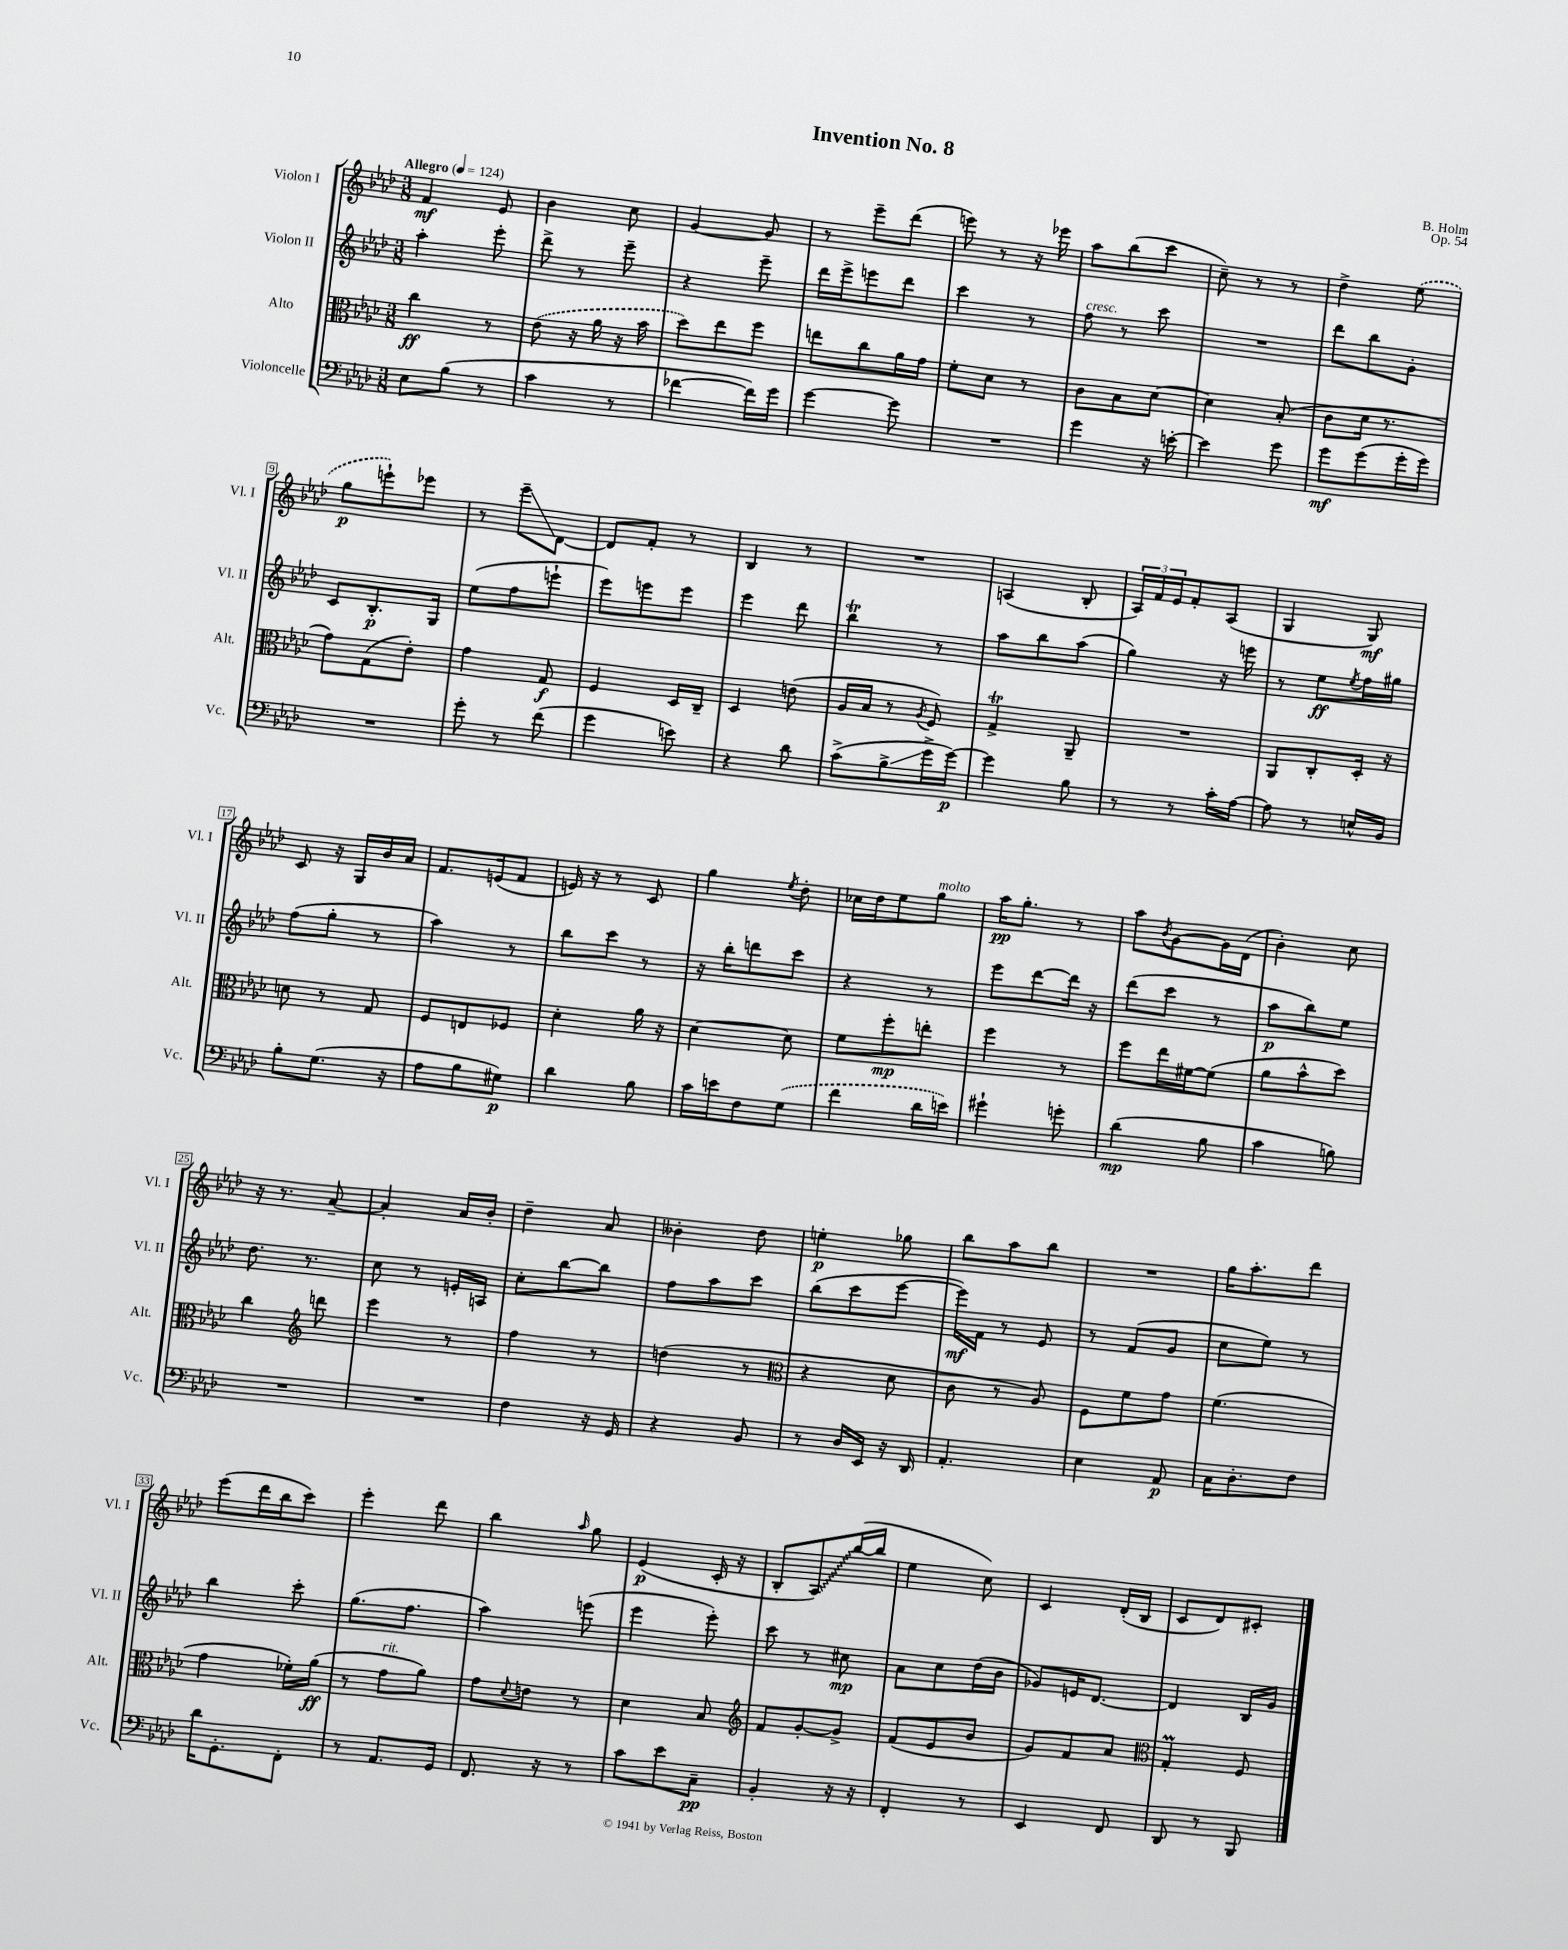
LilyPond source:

\header { title = "Invention No. 8" composer = "B. Holm" opus = "Op. 54" }
<<
\new StaffGroup <<
\new Staff = "s0" \with { instrumentName = "Violon I" shortInstrumentName = "Vl. I" } {
    \clef treble \key aes \major \numericTimeSignature \time 3/8 \tempo "Allegro" 4 = 124
    f'4\mf ees'8 |
    bes'4 c''8 |
    g'4~ g'8 |
    r8 ees'''8-- des'''8( |
    e'''8) r8 r16 ees'''16 |
    aes''8 bes''8( c'''8 |
    c''8--) r8 r8 |
    des''4-> \once \slurDashed ees''8( |
    g''8\p e'''8-!) ees'''8 |
    r8 ees'''8--\glissando des'8~ |
    des'8 f'8-. r8 |
    bes4 r8 |
    R4. |
    a4( bes8-. |
    \tuplet 3/2 { aes16) f'16 ees'16 } f'8-. aes8( |
    g4 g8\mf) |
    c'8 r16 g16 bes'16 aes'16 |
    f'8. e'16( f'8 |
    e'16) r16 r8 c'8 |
    g''4 \acciaccatura { ees''8 } des''8-. |
    ces''16 des''16 ees''8 g''8^\markup { \italic "molto" } |
    aes''16\pp g''8.-. r8 |
    aes''8 \acciaccatura { bes'8 } g'8~ g'16 des'16( |
    bes'4-.) c''8 |
    r16 r8. aes'8~-- |
    aes'4-. aes'16 bes'16-. |
    des''4-- aes'8 |
    beses'4-. des''8 |
    e''4-.\p ges''8 |
    bes''8 aes''8 bes''8 |
    R4. |
    g''16 aes''8.-. des'''8 |
    ees'''8( des'''16 bes''16 c'''8) |
    ees'''4-. des'''8 |
    bes''4 \grace { aes''16 } g''8 |
    ees'4\p( c'16-. r16 |
    bes8-. \once \override Glissando.style = #'zigzag aes8\glissando) bes''16~( bes''16 |
    ees''4 c''8) |
    c'4 des'16-.( bes16 |
    c'8 des'8) cis'8-. \bar "|." |
}
\new Staff = "s1" \with { instrumentName = "Violon II" shortInstrumentName = "Vl. II" } {
    \clef treble \key aes \major \numericTimeSignature \time 3/8
    aes''4-. ees'''8-. |
    des'''8-> r8 ees'''8-- |
    r4 ees'''8-- |
    des'''16 ees'''16-> e'''8 des'''8 |
    c'''4 r8 |
    f''8^\markup { \italic "cresc." } r8 c'''8 |
    R4. |
    des'''8 bes''8 g'8-. |
    c'8 bes8.-.\p g16 |
    ees''8( f''8 e'''8-! |
    ees'''8) e'''8 e'''8 |
    ees'''4 des'''8 |
    bes''4\trill r8 |
    aes''8 bes''8 aes''8( |
    g''4) r16 e'''16 |
    r8 ees''8\ff \acciaccatura { ees''8 } f''16 gis''16 |
    f''8( g''8-. r8 |
    aes''4) r8 |
    bes''8 c'''8 r8 |
    r16 bes''16-. d'''8 c'''8 |
    r4 r8 |
    ees'''8 des'''8~ des'''16 r16 |
    des'''8( c'''8 r8 |
    aes''8\p bes''8) ees''8 |
    des''8. r8. |
    c''8 r8 e'16-. a16 |
    c''8-. bes''8~ bes''8 |
    f''8 aes''8 c'''8 |
    bes''8( c'''8 ees'''8~ |
    ees'''16\mf) f'16 r8 ees'8 |
    r8 f'8( g'8 |
    c''8 ees''8) r8 |
    bes''4 c'''8-. |
    g''8.( f''8. |
    aes''4) e'''8( |
    ees'''4 ees'''8-.) |
    c'''8 r8 cis''8\mp |
    aes'8 c''8 des''16( bes'16 |
    ges'8) e'16 des'8.~ |
    des'4 bes16 g'16 \bar "|." |
}
\new Staff = "s2" \with { instrumentName = "Alto" shortInstrumentName = "Alt." } {
    \clef alto \key aes \major \numericTimeSignature \time 3/8
    c''4\ff r8 |
    \once \slurDashed ees'8( r16 aes'16 r16 bes'16 |
    des''8) ees''8 f''8 |
    e''8 c''8 aes'16 g'16 |
    f'8-. des'8 r8 |
    c'8 bes8 des'8~ |
    des'4 bes8-.( |
    c'8 des'16 r8. |
    g'8) g8( ees'8-.) |
    g'4 g8\f |
    f4 des16 c16-- |
    des4 e'8( |
    aes16 bes16 r8 \acciaccatura { aes8 } f8) |
    g4->\trill aes,8-- |
    R4. |
    aes,8 c8-. des16-. r16 |
    d'8 r8 g8 |
    f8 e8 fes8 |
    des'4-. aes'16 r16 |
    des'4~ des'8 |
    f'8 f''8-.\mp e''8-. |
    f''4 r8 |
    f''8 ees''16 fis'16~ fis'8( |
    aes'8 bes'8-^ des''8) |
    c''4 \clef treble d'''8 |
    ees'''4 r8 |
    f''4 r8 |
    d''4( r8 |
    \clef alto r4 des'8 |
    c'8 r8 aes8) |
    f8 f'8 g'8 |
    f'4.( |
    g'4 fes'16-.) aes'16\ff( |
    r8 g'8^\markup { \italic "rit." } aes'8) |
    g'8 \appoggiatura { des'8 } e'8 r8 |
    des'4 bes8 |
    \clef treble f'8 g'8~-. g'8-> |
    f'8( ees'8 bes'8 |
    g'8) f'8 aes'8 |
    \clef alto g4-.\prall f8 \bar "|." |
}
\new Staff = "s3" \with { instrumentName = "Violoncelle" shortInstrumentName = "Vc." } {
    \clef bass \key aes \major \numericTimeSignature \time 3/8
    ees8 bes8( r8 |
    c'4 r8 |
    fes'4~ fes'16) g'16 |
    g'4~ g'8 |
    R4. |
    g'4 r16 e'16~-. |
    e'4 g'8 |
    g'8\mf g'8( g'16-. g'16) |
    R4. |
    g'8-. r8 f'8( |
    g'4 e'8) |
    r4 des'8 |
    c'8->( bes8->\glissando g'16-> g'16~\p) |
    g'4 bes8 |
    r8 r8 c'16-. aes16~ |
    aes8 r8 e16-^ bes,16 |
    bes8-. g8.( r16 |
    aes8 bes8 gis8\p) |
    des'4 bes8 |
    c'16 e'16 f8 \once \slurDashed g8( |
    f'4 des'16 e'16) |
    gis'4-! g'8-. |
    des'4\mp( bes8 |
    c'4 b8) |
    R4. |
    R4. |
    f4 r16 g,16 |
    r4 bes,8 |
    r8 des16 ees,16 r16 des,16 |
    aes,4.-. |
    ees4 aes,8\p |
    c16 des8.-. f8 |
    des'16 g,8.-. f,8-. |
    r8 aes,8. g,16 |
    f,8. r16 r8 |
    c'8 ees'8 c8--\pp |
    bes,4-. r16 r16 |
    f,4-. r8 |
    ees,4 f,8 |
    des,8 r8 bes,,8 \bar "|." |
}
>>
>>
\layout { \context { \Score \override BarNumber.stencil = #(make-stencil-boxer 0.1 0.3 ly:text-interface::print) } }
